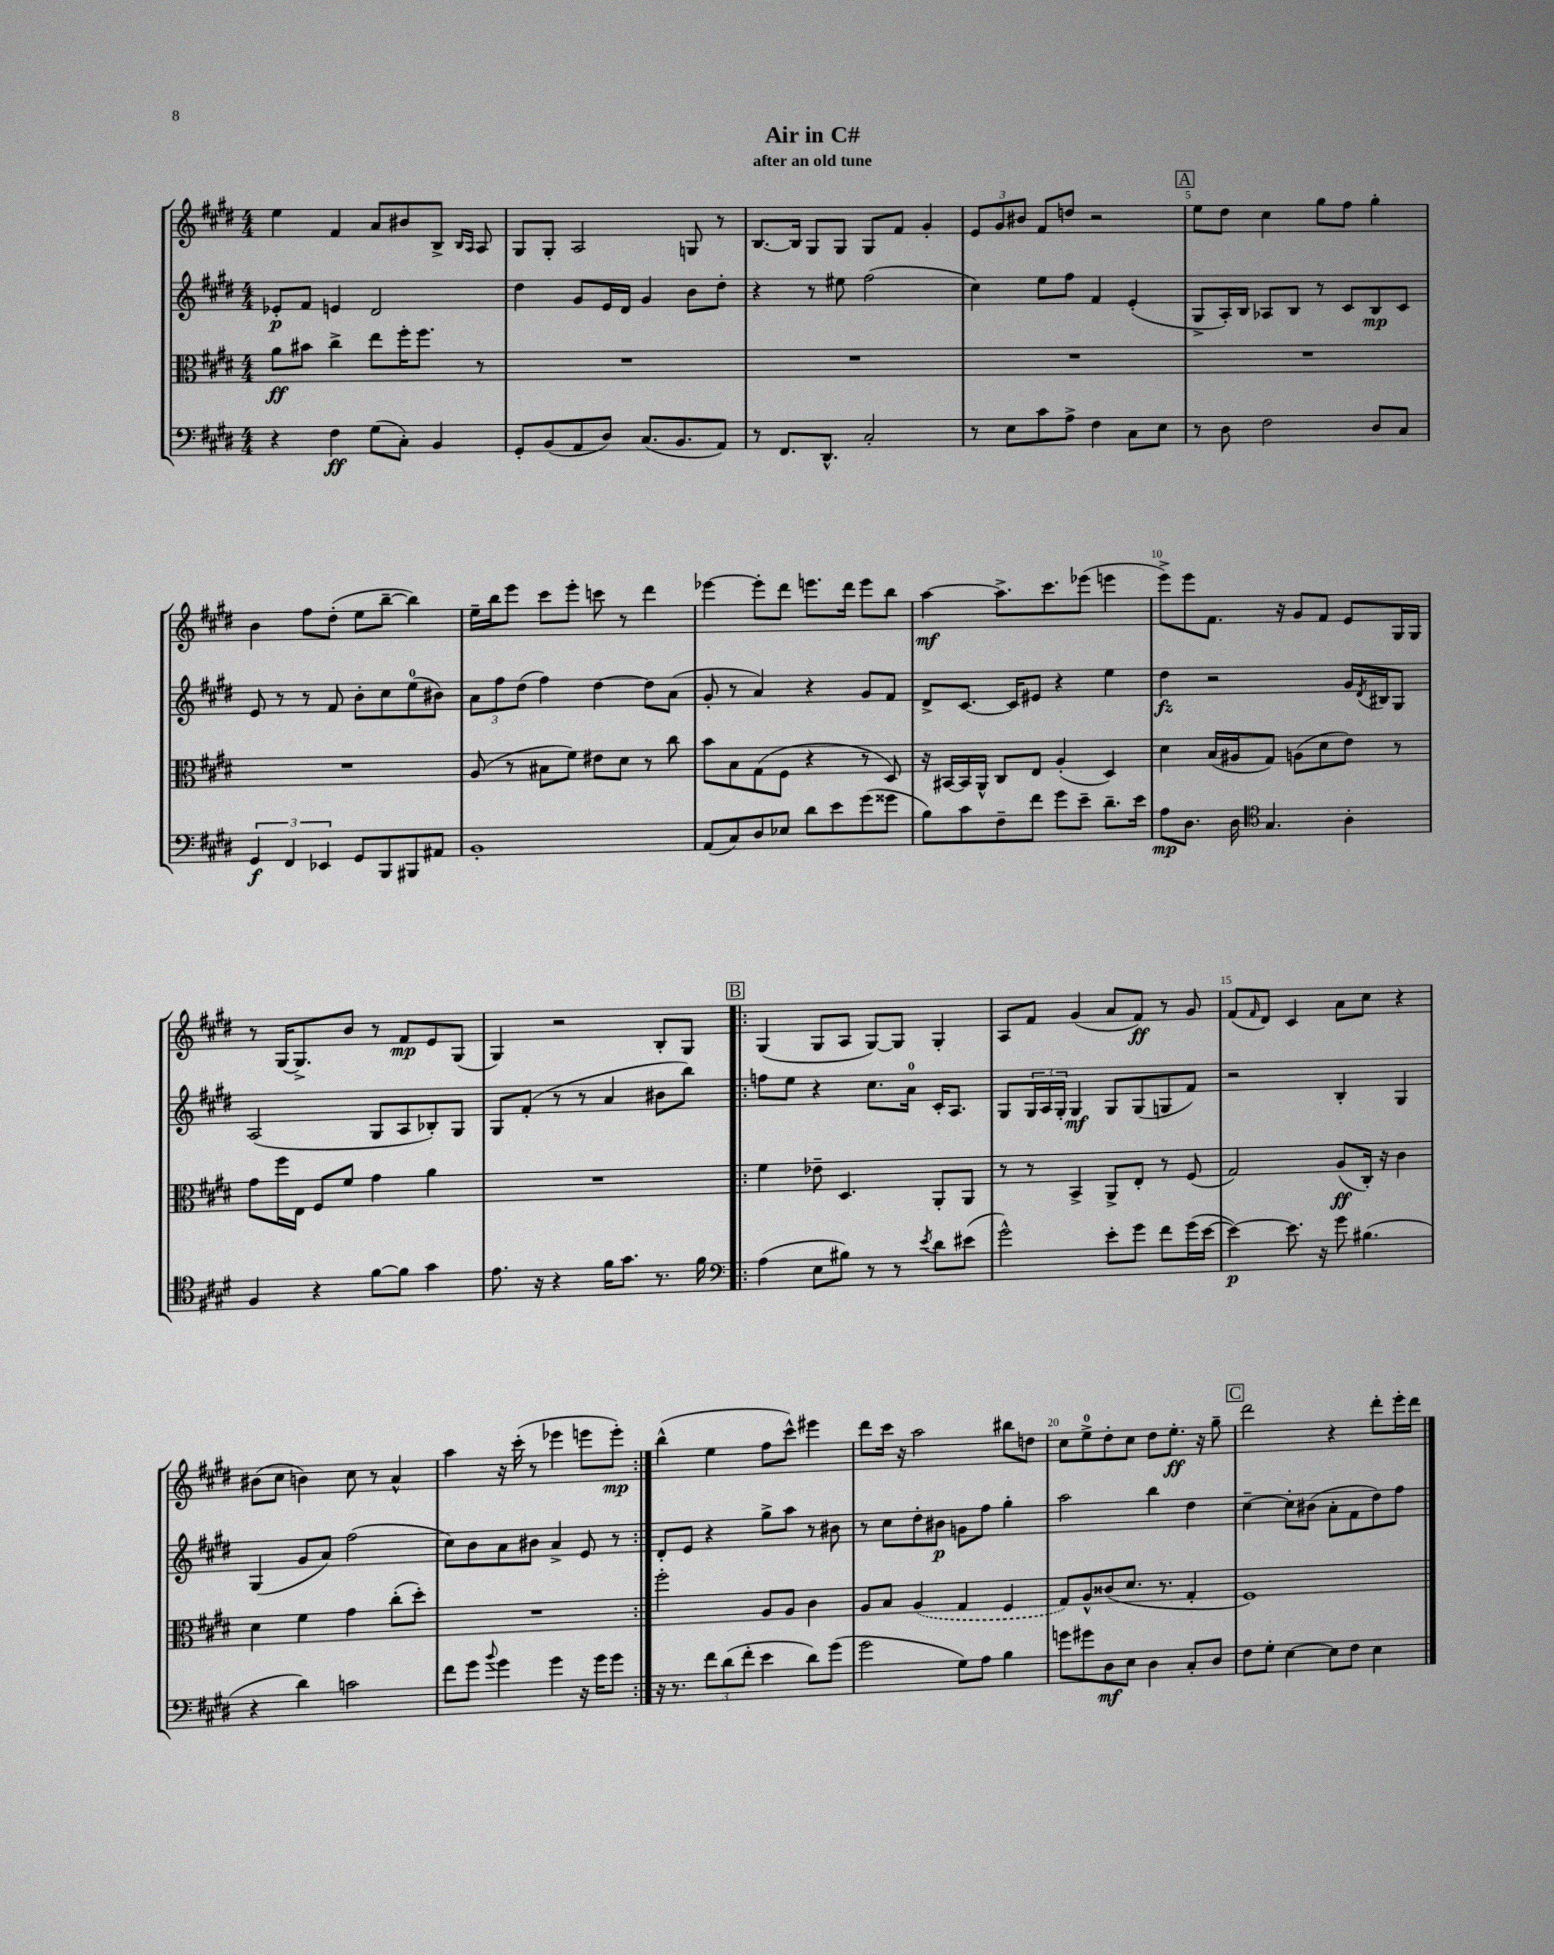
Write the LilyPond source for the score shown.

\header { title = "Air in C#" subtitle = "after an old tune" }
<<
\new StaffGroup <<
\new Staff = "s0" {
    \clef treble \key e \major \numericTimeSignature \time 4/4
    e''4 fis'4 a'8 bis'8 b8-> \grace { b16 a16 } a8 |
    gis8 gis8-. a2 g8 r8 |
    b8.~ b16 gis8 gis8 gis8 fis'8 gis'4-. |
    \tuplet 3/2 { e'8 gis'8 bis'8 } fis'8 d''8 r2 |
    \mark \markup { \box "A" } e''8 dis''8 cis''4 gis''8 fis''8 gis''4-. |
    b'4 fis''8 dis''8-.( e''8 b''8~-- b''4) |
    e''16-- b''16 e'''8 cis'''8 e'''8-. c'''8 r8 dis'''4 |
    ees'''4~ ees'''8-. dis'''8 e'''8. dis'''16 e'''8 b''8 |
    a''4~\mf a''8.-> cis'''8. ees'''8( e'''4 |
    e'''8->) e'''8 fis'8. r16 gis'8 fis'8 e'8 gis16 gis16 |
    r8 gis16~ gis8.-> b'8 r8 fis'8\mp e'8 gis8( |
    gis4) r2 b8-. gis8 |
    \repeat volta 2 { \mark \markup { \box "B" } gis4( gis8 a8 gis8~) gis8 gis4-. |
    a8 fis'8 gis'4( a'8 fis'8\ff) r8 gis'8 |
    fis'8( \grace { fis'16 } dis'8) cis'4 a'8 cis''8 r4 |
    bis'8( cis''8 b'4) cis''8 r8 a'4-^ |
    a''4 r16 cis'''16-.( r8 ees'''4 e'''8 e'''8-.\mp) | }
    b''4-^( e''4 fis''8 cis'''8-^) eis'''4 |
    dis'''8 cis'''16 r16 a''2 bis''8 d''8 |
    cis''8 e''8-0-> dis''8-. cis''8 dis''8 e''8.-.\ff r16 gis''8-- |
    \mark \markup { \box "C" } dis'''2 r4 dis'''8-. e'''16-. dis'''16 \bar "|." |
}
\new Staff = "s1" {
    \clef treble \key e \major \numericTimeSignature \time 4/4
    ees'8-.\p fis'8 e'4 dis'2 |
    dis''4 gis'8 e'16 dis'16 gis'4 b'8 dis''8-. |
    r4 r8 eis''8 fis''2( |
    cis''4) e''8 fis''8 fis'4 e'4-.( |
    \mark \markup { \box "A" } gis8-> a16-.) b16 aes8 b8 r8 cis'8 b8\mp cis'8 |
    e'8 r8 r8 fis'8 b'8-. cis''8 e''8-0( bis'8) |
    \tuplet 3/2 { a'8 fis''8 dis''8( } fis''4) dis''4~ dis''8 a'8( |
    gis'8-. r8 a'4) r4 gis'8 fis'8 |
    dis'8-> cis'8.~ cis'16 eis'8 r4 e''4 |
    dis''4\fz r2 gis'16 \acciaccatura { dis'8 } bis16 gis8 |
    a2( gis8 a8 bes8-.) gis8 |
    gis8 fis'8-.( r8 r8 a'4 bis'8 b''8) |
    \repeat volta 2 { \mark \markup { \box "B" } f''8 e''8 r4 cis''8. a'16-0 cis'16-. a8. |
    gis8 \tuplet 3/2 { gis16 a16 gis16-. } gis4\mf gis8 gis8( g8 fis'8) |
    r2 b4-. gis4 |
    gis4( gis'8 a'8) fis''2( |
    cis''8) b'8 a'8 bis'8 a'4-> e'8 r8 | }
    dis'8-. e'8 r4 gis''8-> a''8 r8 bis'8 |
    r8 cis''8 dis''8-. bis'8\p g'8 fis''8 gis''4-. |
    a''2 b''4 dis''4 |
    \mark \markup { \box "C" } cis''4~-- cis''8-. bis'8( a'8-. fis'8 dis''8) fis''8 \bar "|." |
}
\new Staff = "s2" {
    \clef alto \key e \major \numericTimeSignature \time 4/4
    a'8\ff bis'8 cis''4-> e''8 fis''16-. fis''8. r8 |
    R1 |
    R1 |
    R1 |
    \mark \markup { \box "A" } R1 |
    R1 |
    a8( r8 bis8 fis'8) eis'8 dis'8 r8 cis''8 |
    b'8 b8 gis8( fis8 r4 r8 dis8) |
    r16 bis,16~ bis,16 a,16-^ cis8 e8 a4-.( dis4) |
    dis'4 b16( ais16 gis8) a8( dis'8 e'8) r8 |
    gis'8 fis''16 e16 fis8 fis'8 gis'4 a'4 |
    R1 |
    \repeat volta 2 { \mark \markup { \box "B" } fis'4 ees'8-- dis4. a,8-. a,8 |
    r8 r8 b,4-> a,8-> e8-. r8 fis8( |
    gis2) a8\ff( cis16-.) r16 cis'4 |
    dis'4 fis'4 gis'4 cis''8-.( dis''8-.) |
    R1 | }
    fis''2-. a8 a8 cis'4 |
    a8 b8 \once \slurDashed a4( gis4 fis4 |
    gis8) a8-^ cisis'8( dis'8. r8. gis4-. |
    \mark \markup { \box "C" } fis1) \bar "|." |
}
\new Staff = "s3" {
    \clef bass \key e \major \numericTimeSignature \time 4/4
    r4 fis4\ff gis8( cis8-.) b,4 |
    gis,8-. b,8( a,8 dis8) cis8.( b,8. a,8) |
    r8 fis,8. dis,8.-^ cis2-. |
    r8 e8 cis'8 a8-> fis4 cis8 e8 |
    \mark \markup { \box "A" } r8 dis8 fis2 dis8 cis8 |
    \tuplet 3/2 { gis,4\f fis,4 ees,4 } gis,8 b,,8 bis,,8 ais,8 |
    b,1-. |
    a,8( cis8) dis8 ees8 dis'8 e'8 gis'8( gisis'8 |
    b8) cis'8 fis8-- fis'8 gis'8 e'8-- dis'8.-- e'16 |
    a8\mp dis8. dis16 \clef tenor gis4. a4-. |
    fis4 r4 fis'8~ fis'8 gis'4 |
    e'8. r16 r4 fis'16 gis'8. r8. fis'16 |
    \repeat volta 2 { \mark \markup { \box "B" } \clef bass a4( e8 bis8) r8 r8 \acciaccatura { e'8 } dis'8 eis'8( |
    gis'2-^) e'8-. gis'8 fis'8 gis'16( e'16~ |
    e'4~\p) e'8. r16 gis'8 bis4.( |
    r4 dis'4) c'2 |
    fis'8 gis'8 \appoggiatura { b'8 } gis'4 gis'4 r16 gis'16 gis'8 | }
    r16 r8. \tuplet 3/2 { fis'8 dis'8( fis'8-. } e'4 dis'8) gis'8( |
    gis'2 gis8) a8 b4 |
    g'8 gis'8 dis8\mf e8 dis4 cis8-. dis8 |
    \mark \markup { \box "C" } fis8 gis8-. e4~ e8 fis8 e4 \bar "|." |
}
>>
>>
\layout { \context { \Score \override BarNumber.break-visibility = ##(#f #t #t) barNumberVisibility = #(every-nth-bar-number-visible 5) } }
